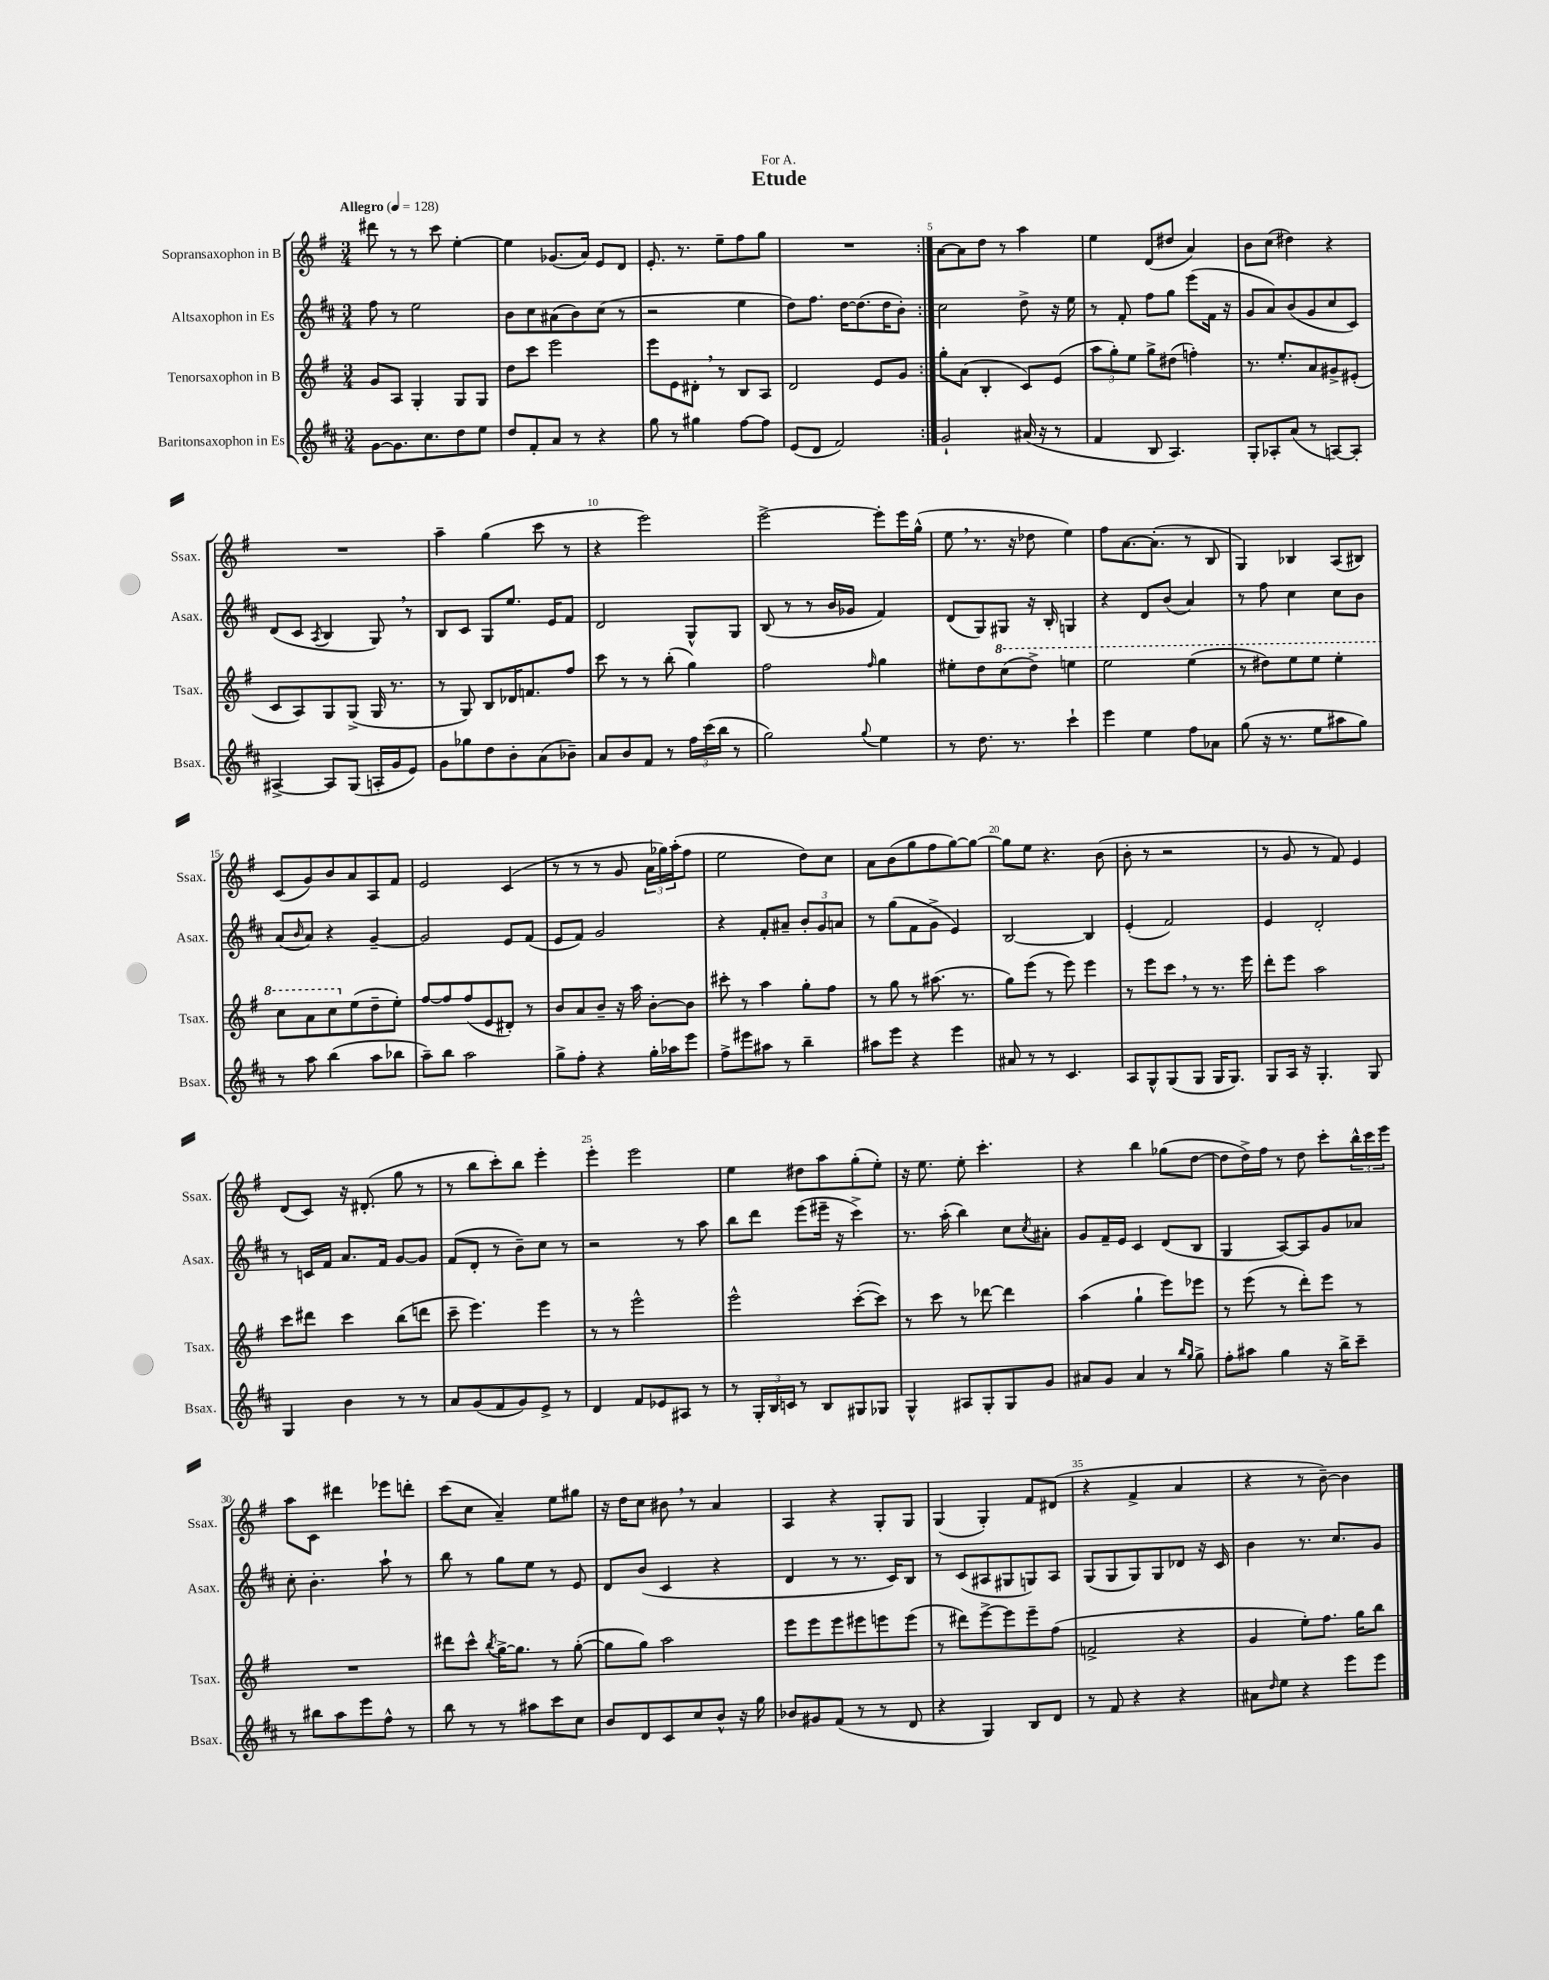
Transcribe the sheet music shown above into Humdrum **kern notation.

**kern	**kern	**kern	**kern
*part4	*part3	*part2	*part1
*staff4	*staff3	*staff2	*staff1
*I"Baritonsaxophon in Es	*I"Tenorsaxophon in B	*I"Altsaxophon in Es	*I"Sopransaxophon in B
*I'Bsax.	*I'Tsax.	*I'Asax.	*I'Ssax.
*clefG2	*clefG2	*clefG2	*clefG2
*k[f#c#]	*k[f#]	*k[f#c#]	*k[f#]
*M3/4	*M3/4	*M3/4	*M3/4
*MM128	*MM128	*MM128	*MM128
=1	=1	=1	=1
!	!	!	!LO:TX:a:B:t=Allegro
[8g\L	8g/L	8ff#\	8ddd#X\
8.g\]	8A/J	8r	8r
.	4G'/	2ee\	8r
8.cc#\	.	.	.
.	.	.	8ccc\
8dd\	8G/L	.	[4ee'\
8ee\J	8G/J	.	.
=2	=2	=2	=2
8dd/L	8dd\L	8b\L	4ee\]
8f#'/	8ccc\J	8cc#\	.
8a/J	2eee\	(8a#X\	(8.g-X/L
8r	.	8b\)	.
.	.	.	16a/Jk)
4r	.	(8cc#\J	8e/L
.	.	8r	8d/J
=3	=3	=3	=3
8gg\	8eee\L	2r	8.e'/
8r	8e\	.	.
.	.	.	8.r
4gg#X\	8d#X',\J	.	.
.	8r	.	8ee~\L
[8ff#\L	8B/L	4ee\	8ff#\
8ff#\J]	8A/J	.	8gg\J
=4	=4	=4	=4
(8e/L	2d/	8dd\L)	2.r
8d/J	.	8.ff#\J	.
2f#/)	.	.	.
.	.	[16dd\KL	.
.	.	(8.dd\]	.
.	8e/L	.	.
.	.	16dd\K	.
.	8g/J	8b'\J)	.
=5:|!	=5:|!	=5:|!	=5:|!
2g`/	8gg'\L	2cc#\	[8a\L
.	(8a\J	.	8a\]
.	4B'/	.	8dd\J
.	.	.	8r
(16a#X/	8c/L)	8dd^\	4aa\
16r	.	.	.
8r	(8e/J	16r	.
.	.	16ee\	.
=6	=6	=6	=6
4f#/	12aa\L	8r	4ee\
.	12gg'\)	.	.
.	.	8f#'/	.
.	12ee\J	.	.
8B/	8gg^\L	8ff#\L	(8d/L
4.A/)	(8dd#X\J	8gg\J	8dd#X/J
.	4ffn'\)	(8eee\L	4a/)
.	.	16f#\Jk	.
.	.	16r	.
=7	=7	=7	=7
8G'/L	8.r	8g/L	8b\L
8A-X'/	.	8a/)	(8cc\J
.	8.ee'/L	.	.
(8a/J	.	(8b/	4dd#X\)
8r	8a/	8g/	.
[8An/L)	8g#X^/	8cc#/	4r
8A'/J]	(8e#X'/J	8c#/J)	.
!!LO:LB:g=z
=8	=8	=8	=8
[4A#X^/	8c/L	(8d/L	2.r
.	8A/)	8c#/J	.
.	.	8qA/	.
8A#/L]	8G/	4B/	.
(8G/J	(8G^/J	.	.
16An'/LL	16G/	8G,/)	.
16g/J	8.r	.	.
8e/J)	.	8r	.
=9	=9	=9	=9
8g\L	8r	8B/L	4aa~\
8gg-X\	8G/)	8c#/J	.
8dd\	8B/L	8G/L	(4gg\
8b'\	16d-X/K	8.ee/J	.
.	8.fn/	.	.
(8a\	.	.	8ccc\
.	.	16e/KL	.
8b-X~\J)	8ff#/J	8f#/J	8r
=10	=10	=10	=10
8a/L	8ccc\	2d/	4r
8b/	8r	.	.
8f#/J	8r	.	2eee\)
8r	(8bb'\	.	.
24ff#\LL	4gg\)	8G^^/L	.
(24ccc#\	.	.	.
24bb\JJ	.	.	.
8r	.	8G/J	.
=11	=11	=11	=11
2gg\)	2ff#\	(8B/	[2eee^\
.	.	8r	.
.	.	8r	.
.	.	16b/LL	.
.	.	16g-X/JJ	.
8qqgg/	16qqff#/	.	.
4ee\	4gg\	4f#/)	8eee'\L]
.	.	.	16eee\L
.	.	.	(16gg^^\JJ
=12	=12	=12	=12
8r	8ee#X'\L	(8d/L	8ee,\
8.dd\	8dd\	8G/)	8.r
*	*8va	*	*
.	(8ccc\	8G#X/J	.
8.r	.	.	16r
.	8ddd^\J)	16r	8dd-X\
.	.	16B'/	.
4ccc#`\	4eeen\	4Gn/	4ee\)
=13	=13	=13	=13
4eee\	2eee\	4r	8ff#\L
.	.	.	[8.a\
4ee\	.	8d/L	.
.	.	.	(8.a'\J]
.	.	(8b/J	.
8ff#\L	(4eee\	4a/)	8r
8a-X\J	.	.	8B/
=14	=14	=14	=14
(8gg\	8r	8r	4G/)
16r	8ddd#X\L)	8ff#\	.
8.r	.	.	.
.	8eee\	4cc#\	4B-X/
8ee\L	8eee\J	.	.
8aa#X\	4eee'\	8cc#\L	(8A/L
8gg\J)	.	8b\J	8B#X/J)
!!LO:LB:g=z
=15	=15	=15	=15
8r	8ccc\L	(8a/L	(8c/L
.	.	16qqb/	.
8aa\	8aa\	8a/J)	8g/)
(4bb\	8ccc\	4r	8b/
*	*X8va	*	*
.	(8ee\	.	8a/
8aa\L	8dd~\	[4g~/	8A/
8bb-X\J	8ee'\J)	.	8f#/J
=16	=16	=16	=16
8aa~\L)	[8ff#/L	2g/]	2e/
8bb\J	8ff#/]	.	.
2aa\	(8ff#/	.	.
.	8e/	.	.
.	8d#X'/J)	8e/L	(4c/
.	8r	(8f#/J	.
=17	=17	=17	=17
8gg^\L	8b/L	8e/L	8r
8ff#'\J	8a/	8f#/J)	8r
4r	8b~/J	2g/	8r
.	16r	.	8g/
.	16aa\	.	.
16gg'\LL	[8b'\L	.	24a\LL
.	.	.	24gg-X\)
16aa-X\J	.	.	.
.	.	.	(24aa'\J
8eee\J	8b\J]	.	8ff#\J
=18	=18	=18	=18
8ff#^\L	8ccc#X'\	4r	2ee\
8eee#X\	8r	.	.
8aa#X\J	4aa\	8f#'/L	.
8r	.	8a#X~/J	.
4bb~\	8gg'\L	12b'/L	8dd\L)
.	.	12g/	.
.	8ff#\J	.	8cc\J
.	.	12an/J	.
=19	=19	=19	=19
8aa#X\L	8r	8r	8a\L
8eee\J	8gg\	(8gg\L	(8b\
4r	8r	8f#\	8gg\
.	(8.aa#X\	8g^\J	8ff#\
4eee\	.	4e/)	[8gg\)
.	8.r	.	.
.	.	.	8gg\J_
=20	=20	=20	=20
8a#X/	8gg\L)	[2B/	8gg\L]
8r	(8eee\J	.	8ee\J
8r	8r	.	4.r
4.c#/	8eee\)	.	.
.	4eee\	4B/]	.
.	.	.	(8b\
=21	=21	=21	=21
8A/L	8r	(4e'/	8b'\
8G^^/	8eee\L	.	8r
(8G/	8ccc,\J	2f#/)	2r
8G/J	8r	.	.
16G/KL	8.r	.	.
8.G/J)	.	.	.
.	16eee\	.	.
=22	=22	=22	=22
8G/L	8ddd'\L	4e/	8r
16A/Jk	8eee\J	.	8g/
16r	.	.	.
4.G'/	2aa\	2d'/	8r
.	.	.	8f#/)
.	.	.	4e/
8G/	.	.	.
!!LO:LB:g=z
=23	=23	=23	=23
4G/	8ccc\L	8r	(8d/L
.	8ddd#X\J	16cn/LL	8c/J)
.	.	16f#/JJ	.
4b\	4ccc\	8.a/L	16r
.	.	.	(8.d#X'/
.	.	16f#/Jk	.
8r	(8bb\L	[8g/L	8gg\
8r	8dddn\J	8g/J]	8r
=24	=24	=24	=24
8a/L	8ccc~\	(8f#/L	8r
(8g/	4.eee\)	8d'/J	8bb\L
8f#/	.	8r	8ccc'\)
8g/)	.	8b~\L)	8bb\J
8e^/J	4eee\	8cc#\J	4eee'\
8r	.	8r	.
=25	=25	=25	=25
4d/	8r	2r	4eee'\
.	8r	.	.
8f#/L	2eee^^\	.	2eee\
8e-X/	.	.	.
8A#X/J	.	8r	.
8r	.	8aa\	.
=26	=26	=26	=26
8r	2eee^^\	8bb\L	4ee\
24G'/LL	.	8ddd\J	.
24B/	.	.	.
24cn/JJ	.	.	.
8r	.	(8eee\L	8dd#X\L
8B/L	.	16eee#X~\Jk	8aa\
.	.	16r	.
8G#X/	([8ccc'\L	4ccc#^\)	(8gg'\
8G-X/J	8ccc\J])	.	8ee'\J)
=27	=27	=27	=27
4G^^/	8r	8.r	16r
.	.	.	8.ee\
.	8ccc\	.	.
.	.	(16aa'\	.
8A#X/L	8r	4bb\)	8ee'\
8G'/	[8ddd-X\	.	4.ccc'\
8G/	4ddd-\]	8cc#\L	.
.	.	8qcc#/	.
8g/J	.	8a#X'\J	.
=28	=28	=28	=28
8a#X/L	(4aa\	8g/L	4r
8g/J	.	16f#~/L	.
.	.	16e/JJ	.
4a#/	4gg`\	4c#/	4bb\
8r	8eee\L)	(8d/L	(8gg-X\L
16qqbb/LL	.	.	.
16qqgg/JJ	.	.	.
8gg^\	8eee-X\J	8B/J	[8dd\J
=29	=29	=29	=29
8ff#'\L	8r	4G/	8dd\L]
8aa#X\J	(8eee\	.	16dd^\L)
.	.	.	16ff#\JJ
4gg\	8r	[8A/L)	8r
.	8ddd'\L)	8A/]	8dd\
16r	8eee\J	8g/	8ccc'\L
16bb^\KL	.	.	.
8ccc#~\J	8r	8a-X/J	24bb^^\L
.	.	.	24ccc\
.	.	.	24eee\JJ
!!LO:LB:g=z
=30	=30	=30	=30
8r	2.r	8cc#'\	8aa\L
8bb#X\L	.	4.b'\	8c\J
8aa\	.	.	4ddd#X\
8eee\	.	.	.
8ff#^^\J	.	8aa`\	8eee-X\L
8r	.	8r	8dddn'\J
=31	=31	=31	=31
8bb\	8ddd#X\L	8bb\	(8ccc\L
8r	8ccc^^\J	8r	8cc\J
.	8qbb/	.	.
8r	[16gg^\KL	8gg\L	4a~/)
.	8.gg\J]	.	.
8aa#X\L	.	8ee\J	.
8ccc#\	8r	8r	8ee\L
8cc#\J	([8gg'\	8e/	8gg#X\J
=32	=32	=32	=32
8b/L	8gg\L]	8d/L	16r
.	.	.	16dd\KL
8d/	8gg\J)	(8b/J	8cc\J
8c#/	2aa\	4c#/	8b#X,\
8cc#/	.	.	8r
8b^^/J	.	4r	4a/
16r	.	.	.
16gg\	.	.	.
=33	=33	=33	=33
8b-X/L	8eee\L	4d/	4A/
8g#X/	8eee\	.	.
(8f#/J	8eee\	8r	4r
8r	8eee#X\	8.r	.
8r	8eeen\	.	8G'/L
.	.	16c#/KL)	.
8d/	(8eee\J	8B/J	8G/J
=34	=34	=34	=34
4r	8r	8r	(4G/
.	8ddd#X\L)	(8c#/L	.
4G/)	[8eee^\	8A#X/	4G'/)
.	8eee\]	8G#X/	.
8B/L	8eee~\	8Gn/)	8f#/L
8d/J	(8ff#\J	8A#/J	(8d#X/J
=35	=35	=35	=35
8r	2fn^/	(8G/L	4r
8f#/	.	8G/	.
4r	.	8G/)	4f#^/
.	.	8G/	.
4r	4r	8d-X/J	4a/
.	.	16r	.
.	.	16c#/	.
=36	=36	=36	=36
8a#X\L	4g/	4b\	4r
16qqdd/	.	.	.
8ee\J	.	.	.
4r	8ee'\L)	8.r	8r
.	8.ff#\J	.	[8b~\)
.	.	8.cc#/L	.
8eee\L	.	.	4b\]
.	16gg\KL	.	.
8eee\J	8bb\J	8g/J	.
==	==	==	==
*-	*-	*-	*-
